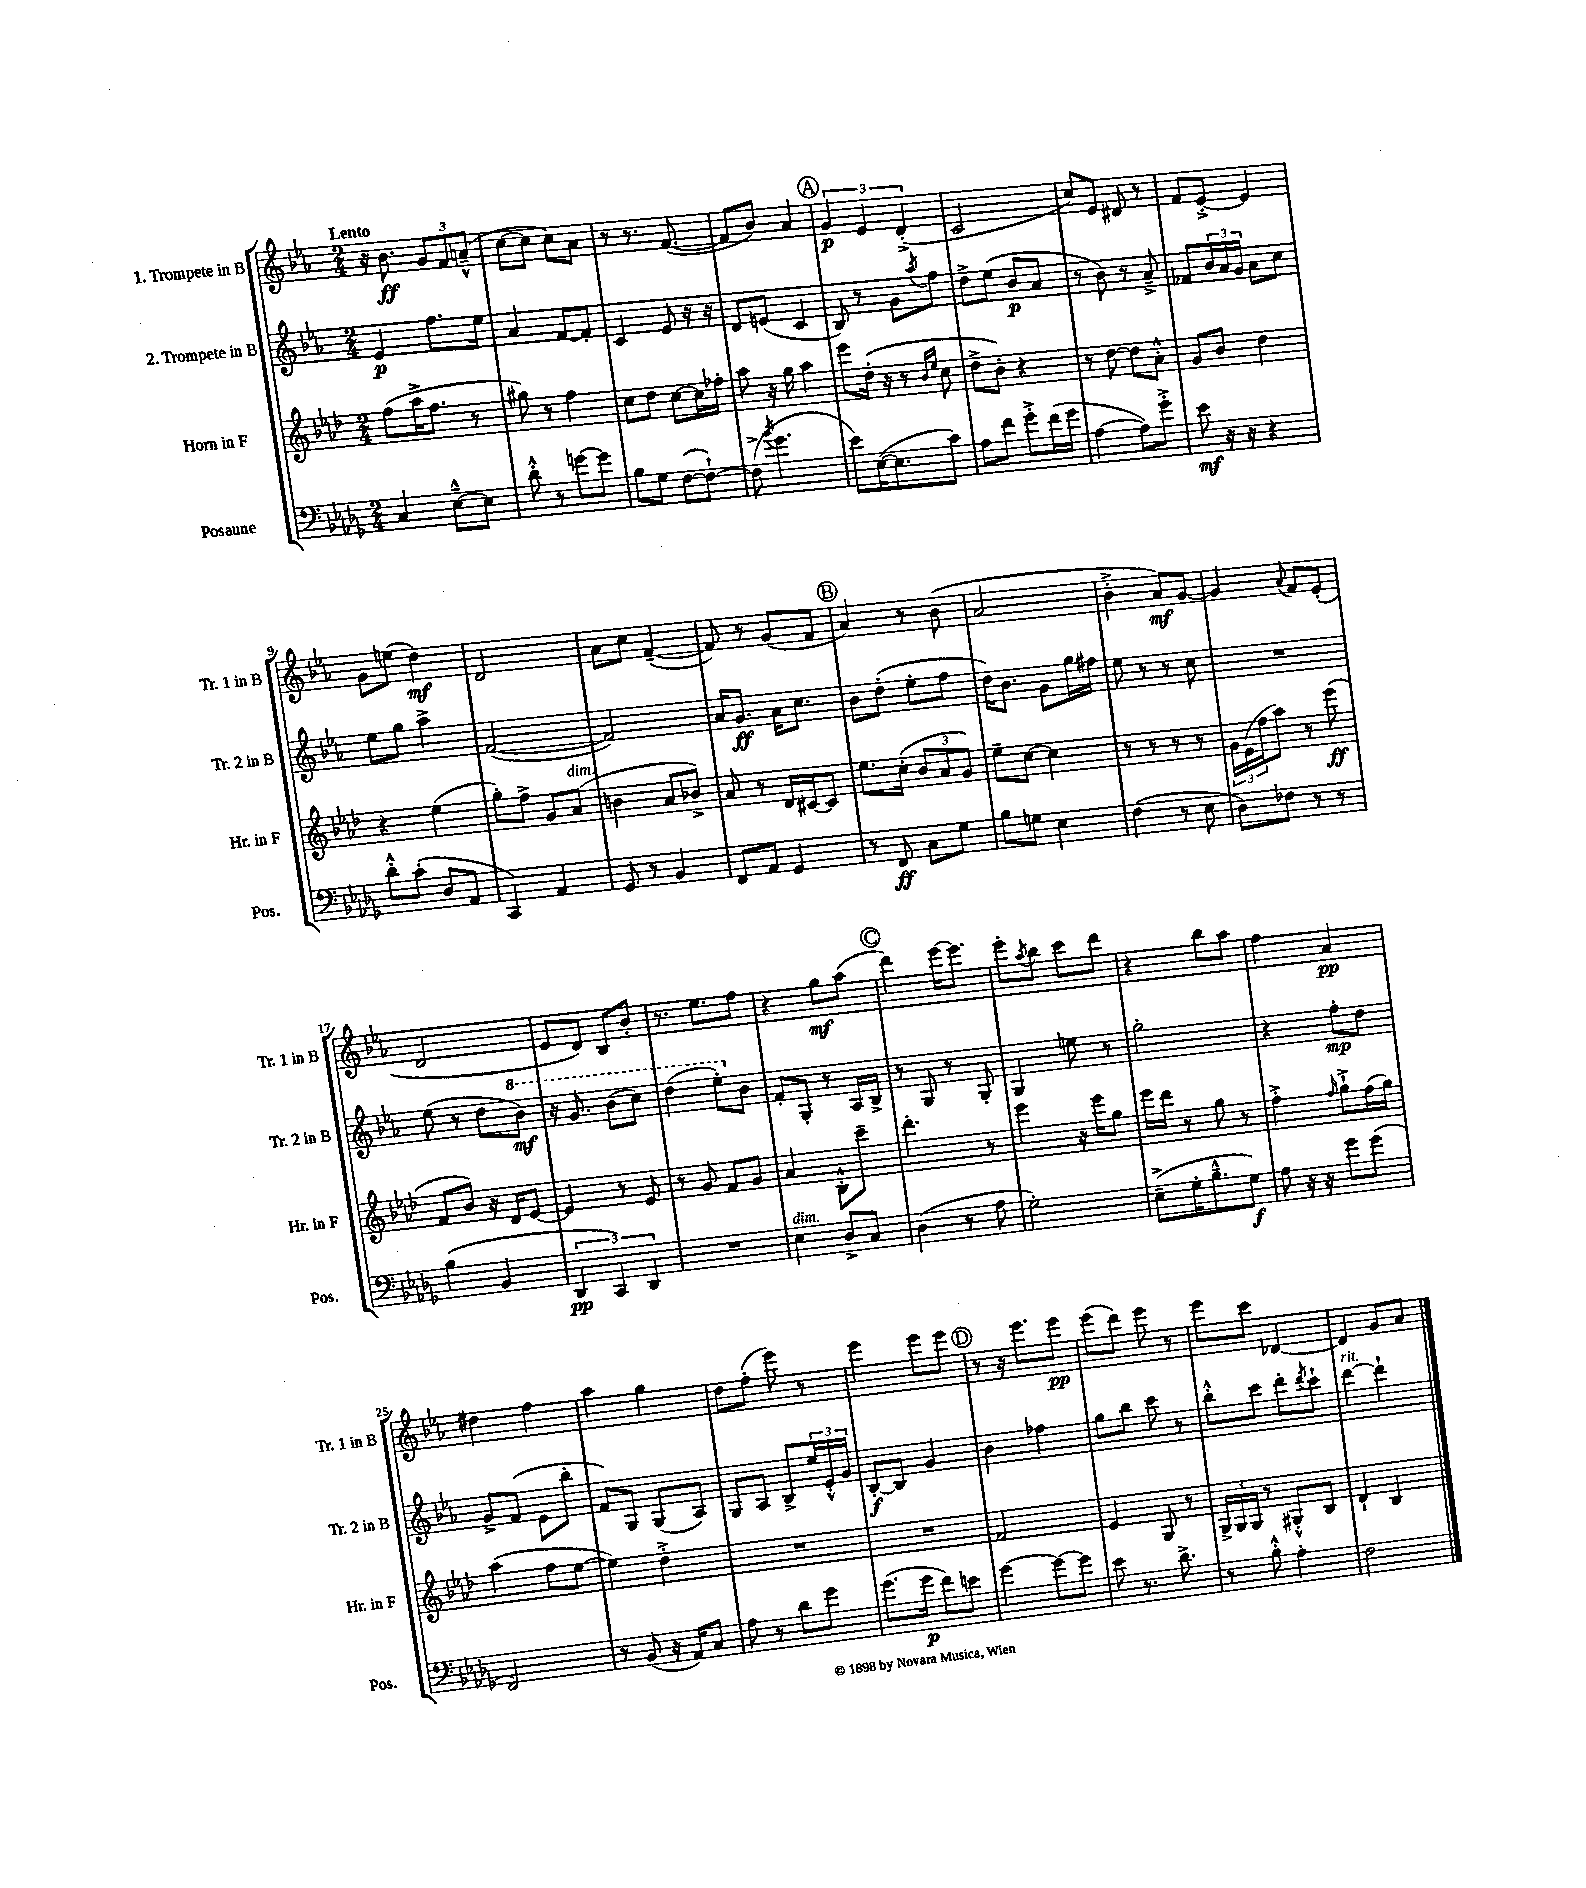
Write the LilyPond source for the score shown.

<<
\new StaffGroup <<
\new Staff = "s0" \with { instrumentName = "1. Trompete in B" shortInstrumentName = "Tr. 1 in B" } {
    \clef treble \key ees \major \numericTimeSignature \time 2/4 \tempo "Lento"
    r16 bes'8.\ff \tuplet 3/2 { g'8 f'8 a'8---^( } |
    c''8~ c''8 c''8) aes'8 |
    r8 r8. f'8.~( |
    f'8 bes'8) aes'4 |
    \mark \markup { \circle "A" } \tuplet 3/2 { g'4\p ees'4 d'4-.->( } |
    c'2 |
    c''8) ees'8 dis'8 r8 |
    f'8 ees'8~-.-> ees'4 |
    g'8 e''8( d''4\mf) |
    d'2 |
    aes'8 c''8 f'4~--( |
    f'8) r8 g'8( f'8 |
    \mark \markup { \circle "B" } aes'4) r8 bes'8( |
    aes'2 |
    bes'4-.-> aes'8\mf) g'8~ |
    g'4 \appoggiatura { aes'8 } f'8 ees'8-.( |
    d'2 |
    ees'8 d'8) bes8 bes'8-. |
    r8. ees''8. f''8 |
    r4 g''8\mf aes''8( |
    \mark \markup { \circle "C" } d'''4) ees'''16~ ees'''8. |
    ees'''8-. \acciaccatura { aes''8 } bes''8 c'''8 d'''8 |
    r4 bes''8 aes''8 |
    f''4 aes'4\pp |
    dis''4 f''4 |
    aes''4 g''4 |
    d''8 f''8-.( ees'''8) r8 |
    ees'''4 ees'''8 ees'''8 |
    \mark \markup { \circle "D" } r8 r16 ees'''8. ees'''8\pp |
    ees'''8( d'''8) ees'''8 r8 |
    ees'''8 c'''8 des'4~ |
    des'4 g'8 aes'8 \bar "|." |
}
\new Staff = "s1" \with { instrumentName = "2. Trompete in B" shortInstrumentName = "Tr. 2 in B" } {
    \clef treble \key ees \major \numericTimeSignature \time 2/4
    ees'4\p f''8. ees''16 |
    aes'4 f'8~ f'8-. |
    c'4 ees'8 r16 r16 |
    d'8 e'8( c'4 |
    \mark \markup { \circle "A" } bes8) r8 g'8 \acciaccatura { aes''8 } f''8 |
    d''8-> ees''8( bes'8\p aes'8 |
    r8 bes'8) r8 aes'8---> |
    fes'8 \tuplet 3/2 { bes'16 aes'16 g'16 } aes'8 c''8 |
    ees''8 g''8 aes''4-> |
    f'2~( |
    f'2) |
    aes'16 g'8.\ff aes'16 c''8. |
    \mark \markup { \circle "B" } bes'8 d''8-.( ees''8-. f''8 |
    d''16) bes'8. g'8 g''16 fis''16 |
    ees''8 r8 r8 c''8 |
    R2 |
    ees''8( r8 d''8 \ottava #1 bes''8\mf) |
    r16 g''8. bes''8( c'''8) |
    d'''4( ees'''8-.) \ottava #0 bes'8 |
    f'8-. g8-. r8 aes16 bes16-> |
    \mark \markup { \circle "C" } r8 g8 r8 g8-. |
    g4 e''8 r8 |
    g''2-. |
    r4 f''8-.\mp d''8 |
    g'8-> f'8( ees'8 bes''8-. |
    f'8) g8 g8( aes8) |
    g8 aes8 bes8-> \tuplet 3/2 { ees''16 ees'16-.-^ g'16 } |
    bes8~-.\f bes8 g'4 |
    \mark \markup { \circle "D" } bes'4 fes''4 |
    g''8 bes''8 c'''8 r8 |
    bes''8-.-^ c'''8 d'''8-. \acciaccatura { d'''8 } c'''8-! |
    d'''4~^\markup { \italic "rit." } d'''4-! \bar "|." |
}
\new Staff = "s2" \with { instrumentName = "Horn in F" shortInstrumentName = "Hr. in F" } {
    \clef treble \key aes \major \numericTimeSignature \time 2/4
    f''8( aes''16-> f''8. r8 |
    gis''8) r8 f''4 |
    c''8 des''8 c''8~ c''16 fes''16-. |
    aes''8 r16 g''16 aes''4 |
    \mark \markup { \circle "A" } ees'''8 des''16-.( r16 r8 \grace { bes'16 ees''16 } c''8 |
    des''8-> bes'8-.) r4 |
    r8 des''8~ des''8 aes'8-.-^ |
    g'8 bes'8 des''4 |
    r4 ees''4( |
    g''8-.) f''8-> g'8 aes'8^\markup { \italic "dim." }( |
    b'4 aes'8 bes'8->) |
    aes'8 r8 des'16 cis'16~ cis'8 |
    \mark \markup { \circle "B" } ees''8. c''16-.( \tuplet 3/2 { bes'8 aes'8 g'8) } |
    ees''8-- c''8~ c''4 |
    r8 r8 r8 r8 |
    \tuplet 3/2 { g'16 ees'16( f''16 } aes''8) r8 ees'''8\ff( |
    f'8 bes'8) r16 des'16 ees'8~ |
    ees'4 r8 ees'8 |
    r8 g'8 f'8 g'8 |
    aes'4 bes8-.-^ c'''8-- |
    \mark \markup { \circle "C" } des'''4.-. r8 |
    ees'''4 r16 ees'''16 g''8 |
    ees'''16 des'''16 r8 g''8 r8 |
    f''4-.-> \grace { f''16 } g''8-!-> f''16( g''16) |
    aes''4( f''8 ees''8~ |
    ees''4) des''4-.-> |
    R2 |
    R2 |
    \mark \markup { \circle "D" } f'2 |
    ees'4 g8 r8 |
    \tuplet 3/2 { g16-> g16 g16 } r8 gis8-.-^ bes8 |
    des'4-! bes4 \bar "|." |
}
\new Staff = "s3" \with { instrumentName = "Posaune" shortInstrumentName = "Pos." } {
    \clef bass \key des \major \numericTimeSignature \time 2/4
    c4 ees8~---^ ees8 |
    des'8-.-^ r8 g'8~ g'8 |
    bes8 ges8 f8~( f8~-!) |
    f8->( \acciaccatura { bes'8 } ges'4. |
    \mark \markup { \circle "A" } ees'8) ees16~( ees8. c'8) |
    aes8 f'8 ges'8-.-> f'16( ges'16 |
    aes4~ aes8) ges'8-.-> |
    ees'8\mf r16 r16 r4 |
    des'8-.-^ c'8-.( des8 aes,8 |
    c,4) aes,4 |
    ges,8 r8 bes,4 |
    f,8 aes,8 ges,4 |
    \mark \markup { \circle "B" } r8 f,8\ff c8 ges8 |
    bes8 g8 ees4 |
    f4( r8 ees8 |
    des8) fes8 r8 r8 |
    bes4( bes,4 |
    \tuplet 3/2 { des,4\pp c,4) des,4 } |
    R2 |
    ees4^\markup { \italic "dim." } des8-> c8 |
    \mark \markup { \circle "C" } des4( r8 aes8 |
    ges2-.) |
    ees8--->( ges16-. bes8.---^ ges8\f) |
    aes8 r16 r16 ges'8 ges'8( |
    f,2) |
    r8 bes,8( r16 aes,16) c8 |
    aes8 r8 des'8 ges'8 |
    ges'8.( ges'16\p f'8) e'8 |
    \mark \markup { \circle "D" } ges'4~ ges'8~ ges'8 |
    ees'8 r8. des'8.-> |
    r8 bes8-.-^ aes4-. |
    f2 \bar "|." |
}
>>
>>
